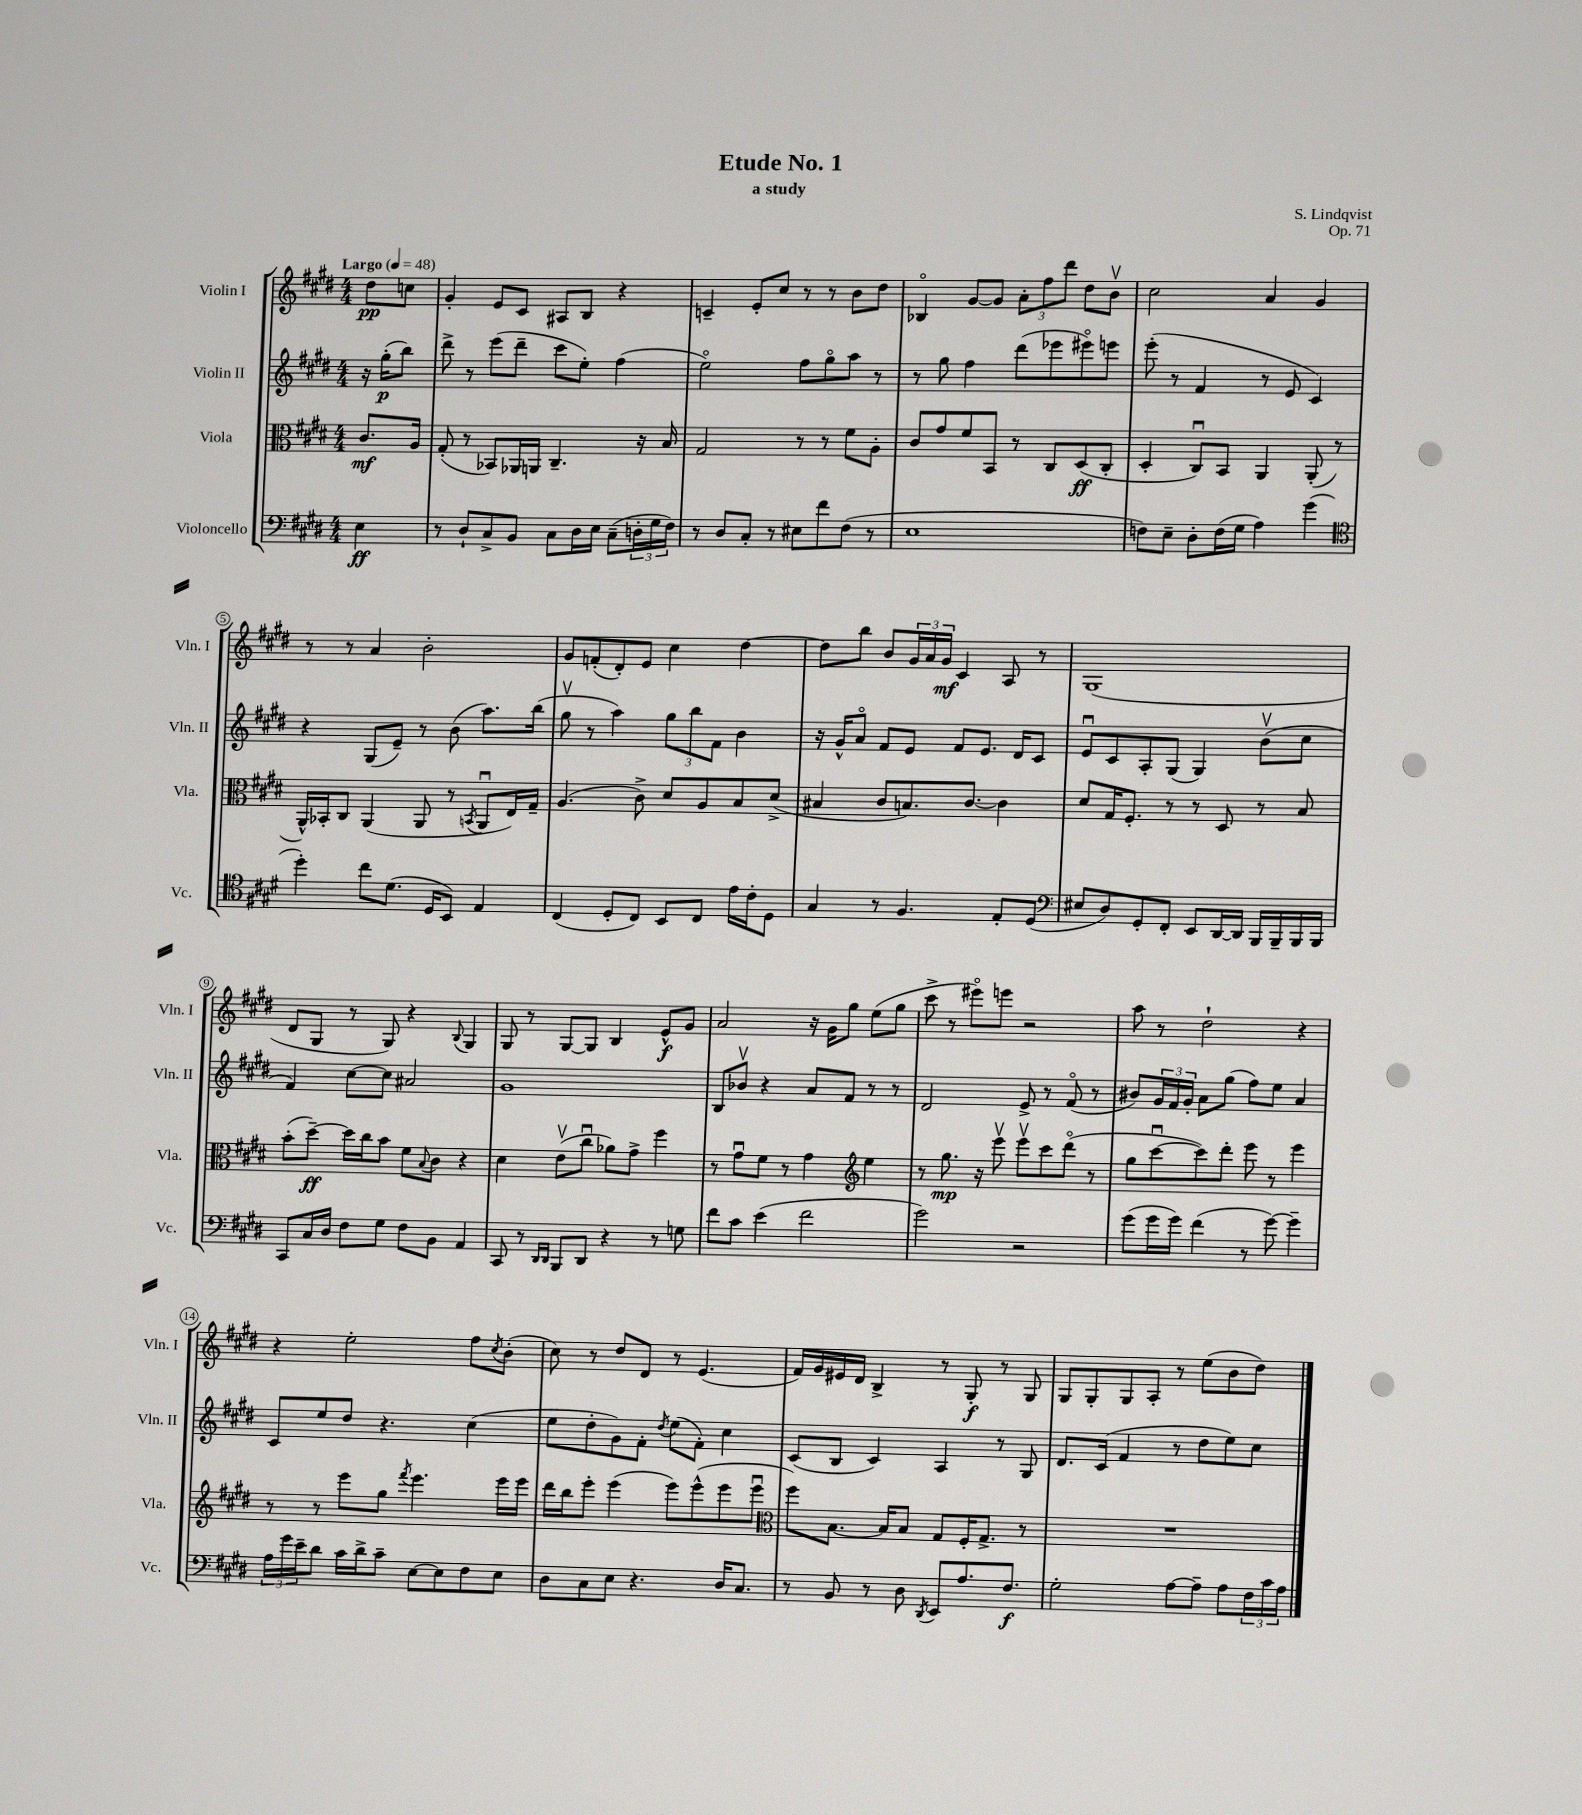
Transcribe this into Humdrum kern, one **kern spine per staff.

**kern	**kern	**kern	**kern
*staff4	*staff3	*staff2	*staff1
*clefF4	*clefC3	*clefG2	*clefG2
*k[f#c#g#d#]	*k[f#c#g#d#]	*k[f#c#g#d#]	*k[f#c#g#d#]
*M4/4	*M4/4	*M4/4	*M4/4
*MM48	*MM48	*MM48	*MM48
4E	8.c#	16r	8dd#
.	.	(16gg#'	.
.	.	8bb)	8cc
.	16A	.	.
=	=	=	=
8r	(8G#'	8ddd#^	4g#'
8D#`	8r	8r	.
8C#^	8BB-)	(8eee	8e
8BB	16AA-	8ddd#~	8c#
.	16AA	.	.
8C#	4.C#~	8ccc#	8A#
16D#	.	8ee')	8B
16E	.	.	.
(8C#~	.	(4ff#	4r
24D'	16r	.	.
24G#	.	.	.
.	16B	.	.
24F#)	.	.	.
=	=	=	=
8r	2G#	2eeo)	4c~
8D#	.	.	.
8C#'	.	.	8e'
8r	.	.	8cc#
8E#	8r	8ff#	8r
8f#	8r	8gg#o	8r
(8F#	8f#	8aa	8b
8r	8A'	8r	8dd#
=	=	=	=
1E	8c#	8r	4B-o
.	8g#	8gg#	.
.	8f#	4ff#	[8g#
.	8BB	.	8g#]
.	8r	(8ddd#	12a'
.	.	.	12ff#
.	8C#	8eee-	.
.	.	.	12ddd#
.	(8D#	8eee#o)	8dd#
.	8C#'	8eee	8bv
=	=	=	=
8F)	4D#'	(8eee'	2cc#
8E~	.	8r	.
8D#'	8C#u)	4f#	.
(16F	8BB	.	.
16G#	.	.	.
4A)	4AA	8r	4a
.	.	8e	.
(4g#	(8AA'	4c#)	4g#
.	8r	.	.
=	=	=	=
*clefC4	*	*	*
4dd#')	16AA^^)	4r	8r
.	16BB-'	.	.
.	8C#	.	8r
8cc#	(4AA	(8G#	4a
(8.d#	.	8e~)	.
.	8AA	8r	2b'
16D#	.	.	.
8BB)	8r	(8b	.
.	8qBB	.	.
4E	8AAu	8.aa)	.
.	16E)	.	.
.	16G#~	(16bb	.
=	=	=	=
(4C#	(4.A	8gg#v	8g#
.	.	8r	(8f'
8D#'	.	4aa)	8d#')
8C#)	8c#^)	.	8e
8BB	8d#	12gg#	4cc#
.	.	12bb	.
8C#	8A	.	.
.	.	12f#	.
16e	8B	4b	[4dd#
16c#'	.	.	.
8D#	(8d#^	.	.
=	=	=	=
4G#	4B#	16r	8dd#]
.	.	16g#^^	.
.	.	8ao	8bb
8r	8c#	8f#	8b
4.F#	8.B)	8e	24g#
.	.	.	24a
.	.	.	24g#
.	.	8f#	4c#
.	[8.c#	.	.
.	.	8.e	.
8E'	4c#]	.	8A
.	.	16d#	.
(8D#	.	8c#	8r
=	=	=	=
*clefF4	*	*	*
8E#	8d#	8eu	(1G#
8D#)	16G#	8c#	.
.	8.F#'	.	.
8GG#'	.	8A'	.
8FF#'	8r	(8G#	.
8EE	8r	4G#)	.
[16DD#	8D#	.	.
16DD#]	.	.	.
16BBB	8r	(8bv	.
16BBB~	.	.	.
16BBB	8B	8cc#	.
16BBB	.	.	.
=	=	=	=
8CC#	(8b'	4f#)	8d#
16C#	[8dd#~)	.	8G#
16D#	.	.	.
8F#	16dd#]	[8cc#	8r
.	16cc#	.	.
8G#	8b	8cc#]	8G#)
8F#	8f#	2a#	4r
.	8qqB	.	.
8BB	8c#	.	.
.	.	.	8qqB
4AA	4r	.	4G#
=	=	=	=
8CC#	4d#	1g#	8G#
8r	.	.	8r
16qqDD#	.	.	.
16qqDD#	.	.	.
8BBB	(8ev	.	[8G#
8DD#	8cc#u	.	8G#]
4r	8a-)	.	4B
.	8g#^	.	.
8r	4ff#	.	8e^^
8G	.	.	8g#
=	=	=	=
8f#	8r	8B	2a
8c#	8g#u	8b-v	.
(4e	8f#	4r	.
.	8r	.	.
2f#	4g#	8a	16r
.	.	.	16g#
.	.	8f#	8gg#
*	*clefG2	*	*
.	4ee	8r	(8ee
.	.	8r	8gg#
=	=	=	=
2g#)	8r	2d#	8ccc#^
.	8.gg#	.	8r
.	.	.	8eee#o)
.	16r	.	.
.	8eeev	.	8eee
2r	8eeev	8e^	2r
.	8ccc#	8r	.
.	(8ddd#o	(8f#o	.
.	8r	8r	.
=	=	=	=
(8g#	8gg#	8b#)	8aa
16g#	[8ccc#u	24g#	8r
.	.	24f#	.
16g#)	.	.	.
.	.	24g#'	.
(4f#	8ccc#])	8a	2dd#`
.	8ddd#'	(8gg#	.
8r	8eee	8ff#)	.
[8g#)	8r	8ee	.
4g#~]	4eee	4a	4r
=	=	=	=
24A	8r	8c#	4r
24g#	.	.	.
24e~	.	.	.
8d#	8r	8ee	.
16c#	8eee	8dd#	2ee'
16d#^	.	.	.
8c#~	8gg#	4.r	.
.	8qfff#	.	.
[8E	4.eee	.	.
8E]	.	.	.
8F#	.	(4cc#	8ff#
.	.	.	8qcc#
8E	16eee	.	(8b'
.	16eee	.	.
=	=	=	=
8D#	16ddd#	8ee	8cc#)
.	16bb	.	.
8C#	8eee'	8dd#'	8r
8E	(4eee	8g#)	8dd#
4.r	.	8f#'	8d#
.	.	8qdd#	.
.	8eee)	(8ee	8r
.	(8eee^^	8f#')	(4.e
16D#	8eee	4cc#	.
8.C#	.	.	.
.	8eeeu	.	.
=	=	=	=
*	*clefC3	*	*
8r	8ff#)	(8c#	16f#)
.	.	.	16g#
8BB	[8.B	8B	16e#
.	.	.	16d#
8r	.	4c#)	4B^
.	16B]	.	.
8D#	8B	.	.
8qDD#	.	.	.
8EE	8G#	4A	8r
8.A	16F#'	.	8G#'
.	8.G#^	.	.
.	.	8r	8r
8.F#	.	.	.
.	8r	8G#	8G#
=	=	=	=
2G#'	1r	8.d#	8G#
.	.	.	8G#'
.	.	(16c#	.
.	.	4f#	8G#
.	.	.	8A'
[8A	.	8r	8r
8A~]	.	8dd#	(8ee
8A	.	8ee)	8b
24F#	.	8cc#	8dd#)
24c#	.	.	.
24A	.	.	.
==	==	==	==
*-	*-	*-	*-
